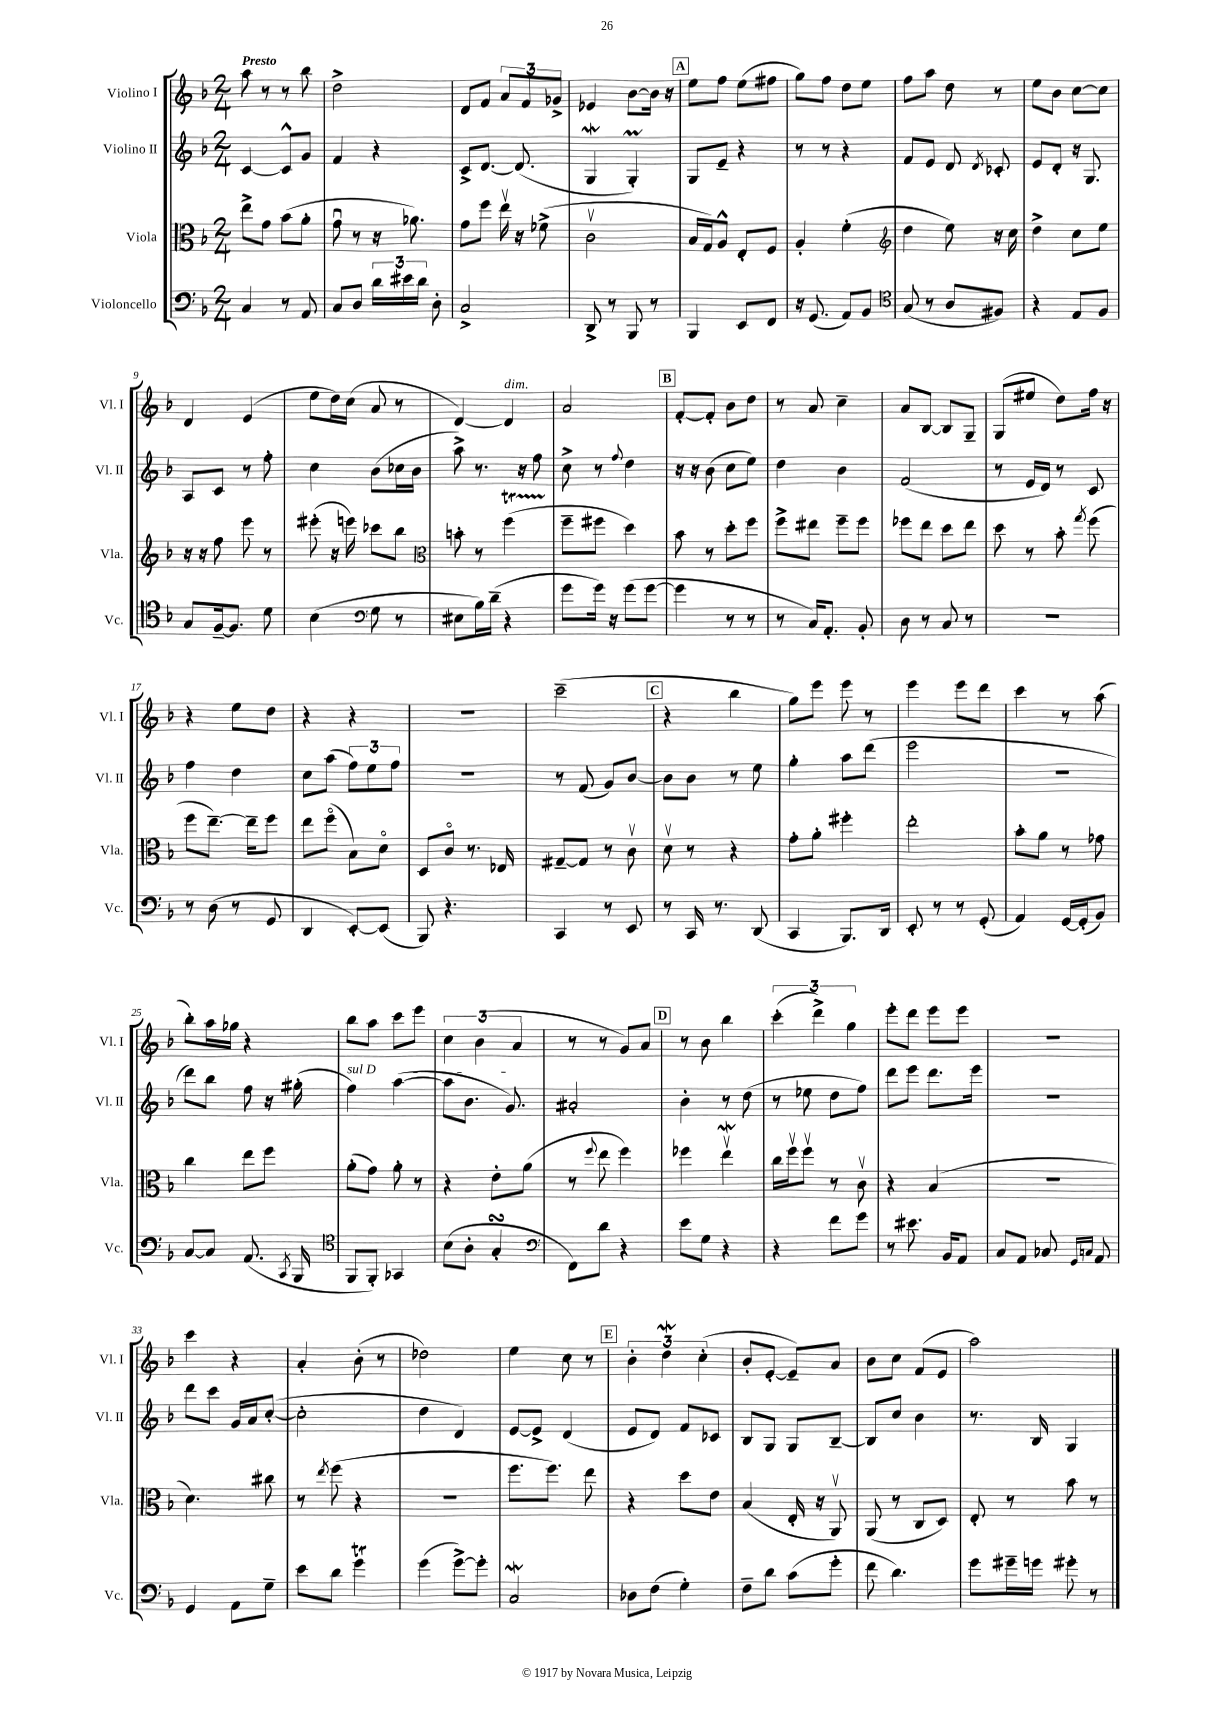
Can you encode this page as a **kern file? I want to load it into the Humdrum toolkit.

**kern	**kern	**kern	**kern
*staff4	*staff3	*staff2	*staff1
*clefF4	*clefC3	*clefG2	*clefG2
*k[b-]	*k[b-]	*k[b-]	*k[b-]
*M2/4	*M2/4	*M2/4	*M2/4
4C	8ee^	[4c	8aa
.	8g	.	8r
8r	(8b-	8c^^]	8r
8AA	8a'	8g	8bb-
=	=	=	=
8C	8gu	4f	2dd^
8D	8r	.	.
24d	16r	4r	.
24e#	.	.	.
.	8.a-)	.	.
24d	.	.	.
8D'	.	.	.
=	=	=	=
2C^	8g	8c^	8d
.	8ff	[8.d	8f
.	16eev	.	12a
.	16r	(8.d]	.
.	.	.	12f
.	(8f-^	.	.
.	.	.	12g-^
=	=	=	=
8DD^	2cv	4G	4e-
8r	.	.	.
8BBB-	.	4G')	[8b-
8r	.	.	16b-]
.	.	.	16r
=	=	=	=
4BBB-	16B-	8G	8ee
.	16G)	.	.
.	8A^^	8e~	8ff
8EE	8E'	4r	(8ee
8FF	8F	.	8ff#
=	=	=	=
16r	4A'	8r	8gg)
(8.GG	.	.	.
.	.	8r	8ff
8AA)	(4f'	4r	8dd
8BB-	.	.	8ee
=	=	=	=
*clefC4	*clefG2	*	*
(8G	4dd	8f	8ff
8r	.	8e	8aa
8A	8ee)	8d	8dd
.	.	8qd	.
8F#)	16r	8c-'	8r
.	16cc	.	.
=	=	=	=
4r	4dd^	8e	8ee
.	.	8d'	8b-
8E	8cc	16r	[8cc
.	.	8.G	.
8F	8ee	.	8cc]
=	=	=	=
8G	16r	8A	4d
.	16r	.	.
[16F~	8ff	8c	.
8.F]	.	.	.
.	8eee	8r	(4e
8d	8r	8ff'	.
=	=	=	=
(4B-	(8eee#'	4cc	8ee
.	16r	.	16dd)
.	16eee)	.	(16cc
*clefF4	*	*	*
8G	8ccc-	(8b-	8a
8r	8bb-	16cc-	8r
.	.	16b-	.
=	=	=	=
*	*clefC3	*	*
8E#	8b'	8aa^)	[4d)
16B-)	8r	8.r	.
(16d~	.	.	.
4r	(4ff	.	4d]
.	.	16r	.
.	.	8ff	.
=	=	=	=
8g	8ff~	8cc^	2a
16g)	8ff#	8r	.
16r	.	.	.
.	.	8qqff	.
(8g	4dd)	4dd	.
[8g	.	.	.
=	=	=	=
4g]	8b-	16r	[8f'
.	.	16r	.
.	8r	(8b-	8f']
8r	8dd'	8cc	8b-
8r	8ff	8ee)	8dd
=	=	=	=
8r	8ff^	4dd	8r
16C)	8ee#	.	8a
8.AA'	.	.	.
.	8ff~	4b-	4cc~
8BB-'	8ff	.	.
=	=	=	=
8D	8ff-	(2f	8a
8r	8ee	.	[8B-
8C	8dd	.	8B-]
8r	8ee	.	8G~
=	=	=	=
2r	8dd	8r	(8G
.	8r	16e	8ee#
.	.	16d)	.
.	8b-'	8r	8dd)
.	8qgg	.	.
.	(8ff	8c	16ff
.	.	.	16r
=	=	=	=
8r	8ff	4ff	4r
(8D	[8.ee~)	.	.
8r	.	4dd	8ee
.	16ee~]	.	.
8GG	8ff	.	8dd
=	=	=	=
4DD	8ee	8cc	4r
.	(8ffo	(8aa	.
[8EE')	8B-)	12ff)	4r
.	.	12ee	.
(8EE]	8do	.	.
.	.	12ff	.
=	=	=	=
8BBB-)	8D	2r	2r
4.r	8co	.	.
.	8.r	.	.
.	16E-	.	.
=	=	=	=
4CC	[8G#~	8r	(2ccc~
.	8G#]	(8f	.
8r	8r	8g)	.
8EE	8cv	[8b-	.
=	=	=	=
8r	8dv	8b-]	4r
16CC	8r	8b-	.
8.r	.	.	.
.	4r	8r	4bb-
(8DD	.	8ee	.
=	=	=	=
4CC	8g'	4gg'	8gg)
.	8a'	.	8eee
8.BBB-)	4ff#'	8aa	8eee
.	.	(8ddd	8r
16DD	.	.	.
=	=	=	=
8EE'	2ee'	2eee	4eee
8r	.	.	.
8r	.	.	8eee
(8GG'	.	.	8ddd
=	=	=	=
4AA)	8b-'	2r	4ccc
.	8a	.	.
[16GG	8r	.	8r
(16GG']	.	.	.
8BB-)	8g-	.	(8aa
=	=	=	=
[8C	4cc	8ddd)	8bb-')
8C]	.	8bb-	16aa
.	.	.	16gg-
(8.AA	8ee	8ff	4r
.	8ff	16r	.
8qCC	.	.	.
16BBB-	.	(16gg#'	.
=	=	=	=
*clefC4	*	*	*
8FF	(8a'	4ff)	8bb-
8FF')	8g)	.	8aa
4GG-	8a'	([4aa	8ccc
.	8r	.	8eee
=	=	=	=
(8B-	4r	8aa]	6cc
8A'	.	8.b-	.
.	.	.	(6b-
4G'	8e'	.	.
.	.	8.g)	.
.	.	.	6a
.	(8a	.	.
=	=	=	=
*clefF4	*	*	*
8FF)	8r	2a#'	8r
.	8qqff	.	.
8d	8ee	.	8r
4r	4ff)	.	8g)
.	.	.	8a
=	=	=	=
8e	4ff-	4b-'	8r
8G	.	.	8b-
4r	4eev	8r	4bb-
.	.	(8dd	.
=	=	=	=
4r	16cc	8r	(6ccc'
.	16ffv	.	.
.	8ffv	8ee-	.
.	.	.	6ddd^)
8f	8r	8dd	.
.	.	.	6gg
8g	8cv	8ff)	.
=	=	=	=
8r	4r	8ddd	8eee'
8.e#	.	8eee	8ddd
.	(4B-	8.ddd	8eee
16BB-	.	.	.
8AA	.	.	8eee
.	.	16eee	.
=	=	=	=
8C	2r	2r	2r
8AA	.	.	.
8C-	.	.	.
16qqGG	.	.	.
16qqC	.	.	.
8AA	.	.	.
=	=	=	=
4GG	4.d)	8ddd	4ccc
.	.	8ccc	.
8AA	.	16g	4r
.	.	16a	.
8G~	8cc#	([8cc'	.
=	=	=	=
8e	8r	2cc']	4a'
.	8qee	.	.
8d	(8ff	.	.
4g	4r	.	(8b-'
.	.	.	8r
=	=	=	=
(4g	2r	4dd	2dd-)
[8g^)	.	4d)	.
8g']	.	.	.
=	=	=	=
2C	8.ff	[8e	4ee
.	.	8e^]	.
.	8.ff)	.	.
.	.	(4d	8cc
.	8ee	.	8r
=	=	=	=
8D-	4r	8e	6b-'
(8F	.	8d)	.
.	.	.	6dd
4G')	8dd	8f	.
.	.	.	(6cc'
.	8e	8c-	.
=	=	=	=
8F~	(4B-	8B-	8b-'
8d	.	8G	[8e'
(8c	16E'	8G	8e~])
.	16r	.	.
8g'	8AAv)	[8B-~	8a
=	=	=	=
8f	(8AA	8B-]	8b-
4.d)	8r	8cc	8cc
.	8C	4b-	(8f
.	8D)	.	8e
=	=	=	=
8g	8E'	8.r	2aa)
16g#~	8r	.	.
16g	.	16B-	.
8g#'	8b-	4G	.
8r	8r	.	.
==	==	==	==
*-	*-	*-	*-
